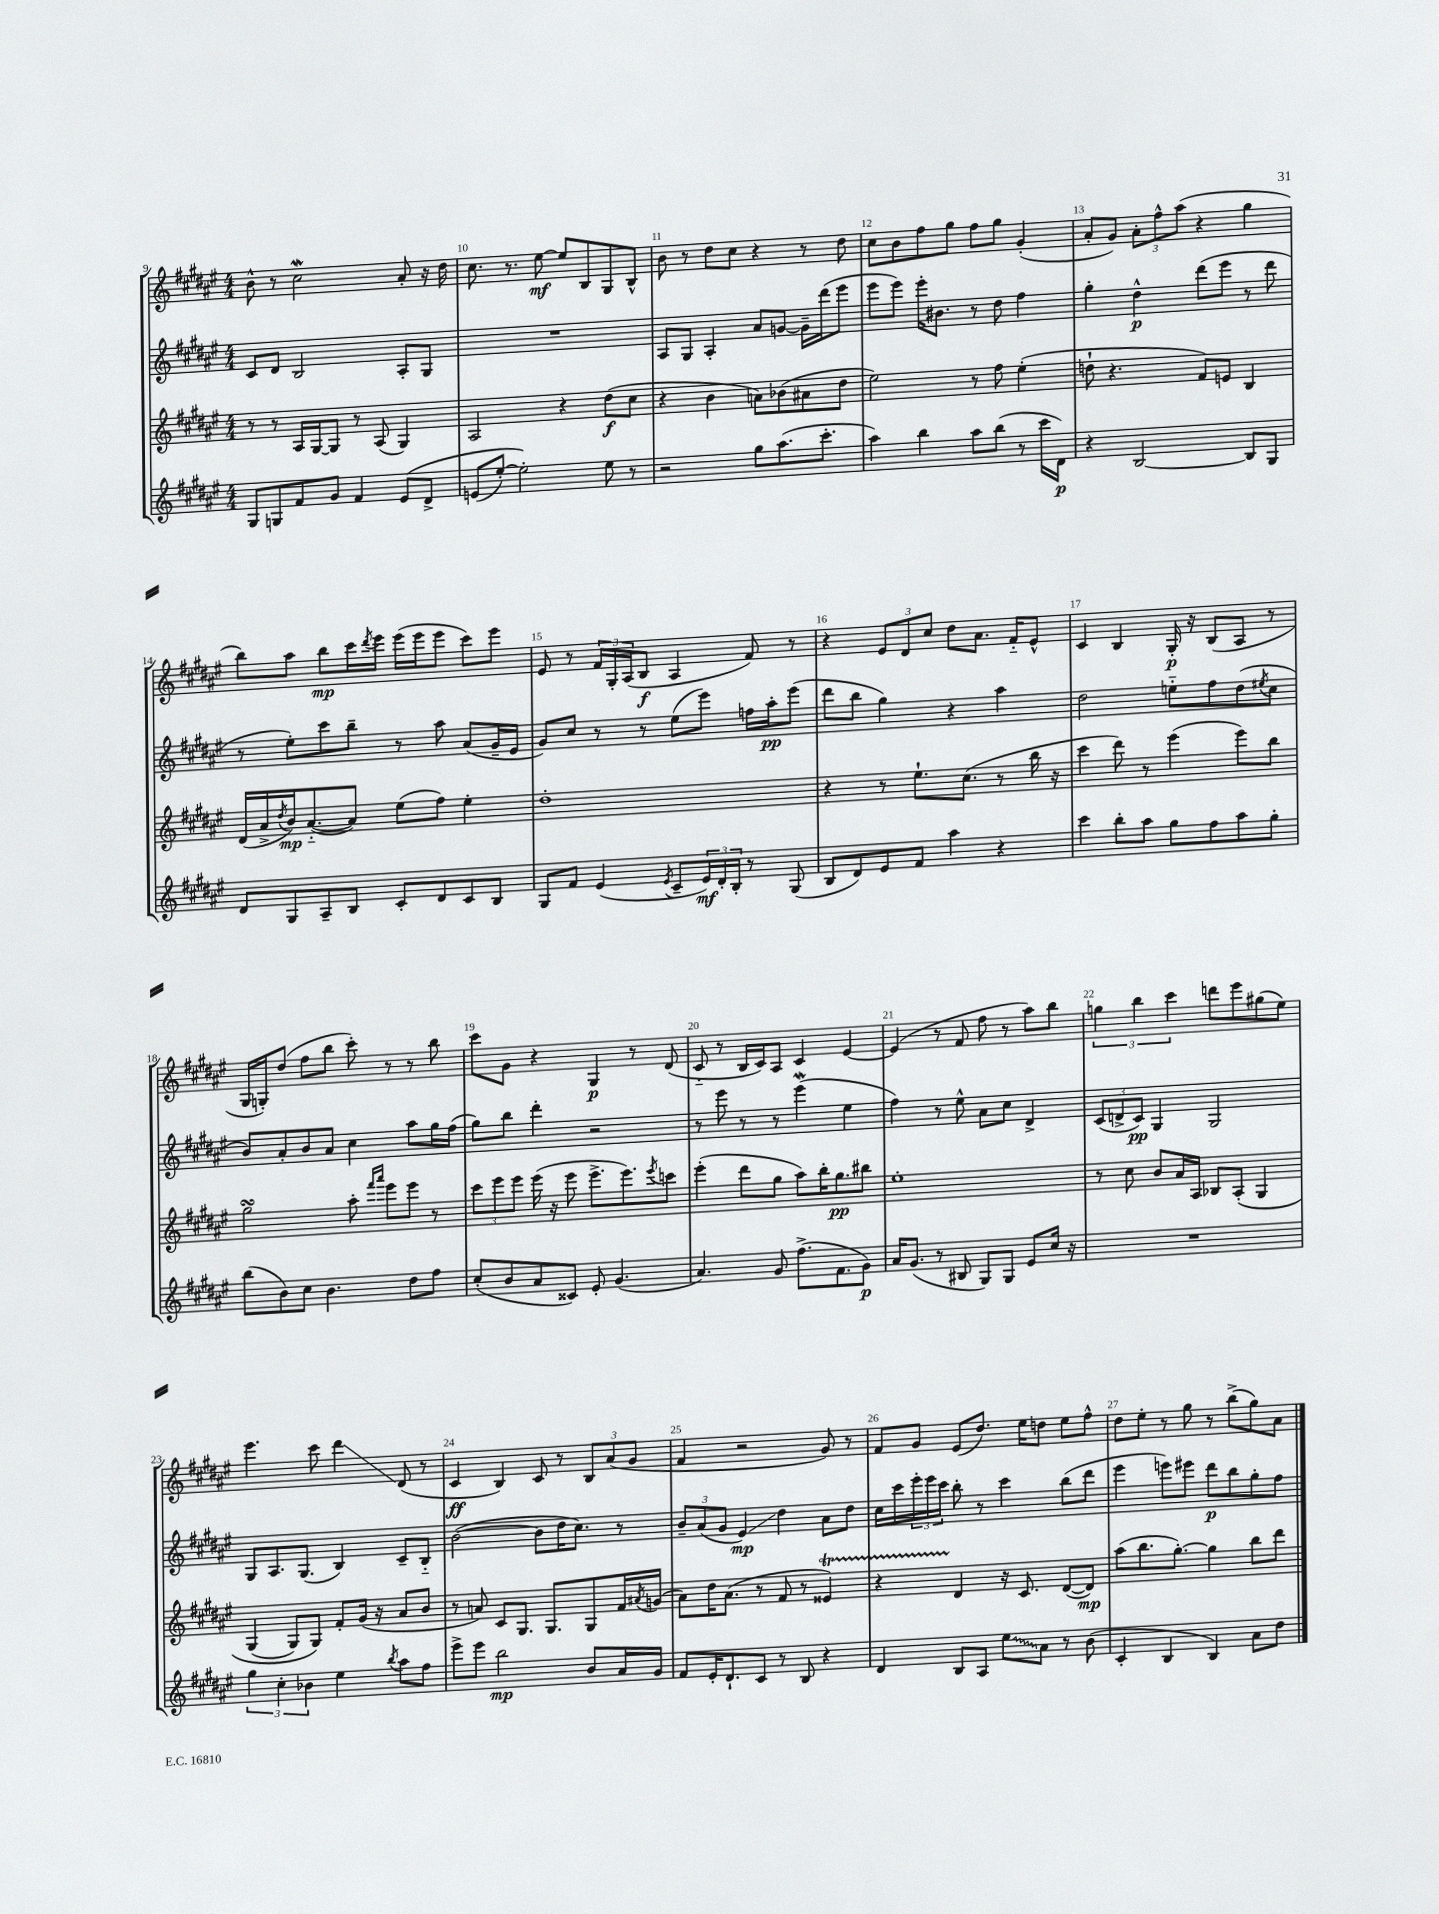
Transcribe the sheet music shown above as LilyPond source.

<<
\new StaffGroup <<
\new Staff = "s0" {
    \clef treble \key fis \major \numericTimeSignature \time 4/4
    b'8-^ r8 cis''2\mordent ais'8-. r16 dis''16 |
    cis''8. r8. eis''8~\mf eis''8 b8 gis8 b8-^ |
    b'8 r8 dis''8 cis''8 r4 r8 dis''8 |
    cis''8 b'8 fis''8 gis''8 fis''8 gis''8 gis'4-.( |
    ais'8-. gis'8) \tuplet 3/2 { ais'8-. fis''8-^ ais''8( } r4 gis''4 |
    b''8) ais''8 b''8\mp cis'''16 \acciaccatura { dis'''8 } eis'''16 eis'''16( eis'''16 eis'''8 cis'''8) eis'''8 |
    eis'8 r8 \tuplet 3/2 { fis'16 gis16-. ais16( } b8\f ais4 fis'8) r8 |
    r4 \tuplet 3/2 { eis'8 dis'8 cis''8 } dis''8 ais'8. fis'16-_ eis'8-^ |
    cis'4 b4 gis16-.\p r16 b8( ais8 r8 |
    gis16 g16-.) dis''8( fis''8 b''8 cis'''8-.) r8 r8 b''8 |
    cis'''8 gis'8 r4 gis4\p r8 dis'8( |
    cis'8-_ r8 b16 cis'16) ais8 cis'4 eis'4~ |
    eis'4( r8 fis'8 fis''8 r8 ais''8) b''8 |
    \tuplet 3/2 { g''4 b''4 cis'''4 } d'''8 eis'''8 gis''8( eis''8) |
    eis'''4. cis'''8 dis'''4\glissando dis'8( r8 |
    cis'4\ff b4) cis'8 r8 \tuplet 3/2 { b8 ais'8( gis'8 } |
    fis'4 r2 gis'8) r8 |
    fis'8 gis'8 eis'8( dis''8.) eis''16 d''8 eis''8 fis''8-^ |
    dis''8 eis''8-. r8 gis''8 r8 b''8->( gis''8) ais'8 \bar "|." |
}
\new Staff = "s1" {
    \clef treble \key fis \major \numericTimeSignature \time 4/4
    cis'8 dis'8 b2 ais8-. gis8 |
    R1 |
    ais8 gis8 ais4-. ais'8 g'8~ g'16-- dis'''16( eis'''8 |
    eis'''8 eis'''8) eis'''16-. bis'8. r8 dis''8 fis''4 |
    gis''4-. dis''4-^\p dis'''8( eis'''8 r8 dis'''8 |
    r8 eis''8-.) cis'''8 b''8-- r8 ais''8 ais'8( gis'16-- eis'16 |
    gis'8) cis''8 r8 r8 eis''8( eis'''8) f''16 ais''16-.\pp eis'''8( |
    dis'''8 b''8 gis''4) r4 ais''4 |
    dis''2 e''8-_ fis''8 dis''8( \acciaccatura { eis''8 } cis''8 |
    b'8) ais'8-. b'8 ais'8 cis''4 ais''8 gis''16 fis''16( |
    gis''8) b''8 dis'''4-. r2 |
    r8 eis'''8 r8 r8 eis'''4\mordent( eis''4 |
    fis''4) r8 eis''8-^ ais'8 cis''8 dis'4-> |
    \tuplet 3/2 { cis'8( d'8-> cis'8\pp) } gis4 gis2 |
    gis8 ais8. gis8.( b4) cis'8-- b8-_ |
    b'2~( b'8 dis''16 cis''8.) r8 |
    \tuplet 3/2 { b'8-- ais'8( gis'8 } eis'4\glissando\mp) dis''4 ais'8 dis''8 |
    cis''16 cis'''16 \tuplet 3/2 { eis'''16-. eis'''16 cis'''16 } b''8-. r8 cis'''4 b''8( dis'''8 |
    eis'''4 e'''8) eis'''8 dis'''8\p b''8 gis''8-. fis''8 \bar "|." |
}
\new Staff = "s2" {
    \clef treble \key fis \major \numericTimeSignature \time 4/4
    r8 r8 ais16 gis16~ gis8 r8 ais8( gis4) |
    ais2 r4 dis''8\f( cis''8 |
    r4 b'4 a'8) bes'8( ais'8 dis''8 |
    eis''2) r8 fis''8 eis''4-.( |
    d''8-! r4. fis'8) e'8 b4 |
    dis'16( ais'16-> \acciaccatura { dis''8 } b'16\mp) ais'8.~-_( ais'8) eis''8( fis''8) eis''4-. |
    dis''1-. |
    r4 r8 eis''8.-! cis''8.( r8 b''16 r16 |
    cis'''4 dis'''8) r8 eis'''4( eis'''8) b''8 |
    gis''2\turn ais''8-. \grace { fis'''16 ais'''16 } eis'''8 eis'''8 r8 |
    \tuplet 3/2 { cis'''8 eis'''8 eis'''8 } eis'''16( r16 eis'''8 eis'''8.-> eis'''8.) \acciaccatura { eis'''8 } c'''8 |
    eis'''4-.( dis'''8 gis''8 ais''8) b''16-. gis''8.\pp bis''8 |
    eis''1-. |
    r8 cis''8 b'8 ais'16 ais16 bes8 ais8-.\( gis4 |
    gis4( gis8) gis8\) fis'8-. gis'16( r16 ais'8 b'8 |
    r8 a'8) cis'8 gis8. gis8. gis8 fis'16 \acciaccatura { ais'8 } g'16( |
    ais'8) dis''16 ais'8.( r8 fis'8 r8 eisis'4\startTrillSpan) |
    r4 dis'4\stopTrillSpan r16 cis'8. dis'8~( dis'8\mp) |
    ais''8( b''8. gis''8.~-.) gis''4 b''8 dis'''8 \bar "|." |
}
\new Staff = "s3" {
    \clef treble \key fis \major \numericTimeSignature \time 4/4
    gis8 g8 fis'8 gis'8 fis'4 eis'8\( dis'8-> |
    e'8( eis''8~-.) eis''2-.\) eis''8 r8 |
    r2 gis''8 ais''8.( cis'''8.-. |
    ais''4) b''4 ais''8 b''8( r8 cis'''16 dis'16\p) |
    r4 b2~ b8 gis8 |
    dis'8 gis8 ais8-- b8 cis'8-. dis'8 cis'8 b8 |
    gis8 fis'8 eis'4( \acciaccatura { eis'8 } cis'8-- \tuplet 3/2 { eis'16\mf) dis'16-. b16-. } r8 gis8( |
    b8 dis'8) eis'8 fis'8 ais''4 r4 |
    cis'''4 b''8-. ais''8 gis''8 fis''8 ais''8 gis''8-. |
    b''8( b'8) cis''8 b'4. dis''8 fis''8 |
    cis''8-.( b'8 ais'8 cisis'8) eis'8-. gis'4.( |
    ais'4.) gis'8 fis''8.->( fis'8. gis'8\p) |
    ais'16 gis'8.( r8 bis8 gis8) gis8 eis'8 cis''16 r16 |
    R1 |
    \tuplet 3/2 { gis''4 cis''4-. bes'4 } eis''4 \acciaccatura { b''8 } ais''8 fis''8 |
    eis'''8-> eis'''8 b''2\mp b'8 ais'16 gis'16 |
    fis'8 eis'16-. dis'8.-! cis'8 r8 b8 r4 |
    dis'4 b8 ais8 \once \override Glissando.style = #'zigzag eis''8\glissando ais'8 r8 b'8( |
    cis'4-. b4 b4) ais'8 dis''8 \bar "|." |
}
>>
>>
\layout { \context { \Score currentBarNumber = #9 \override BarNumber.break-visibility = ##(#f #t #t) barNumberVisibility = #all-bar-numbers-visible } }
